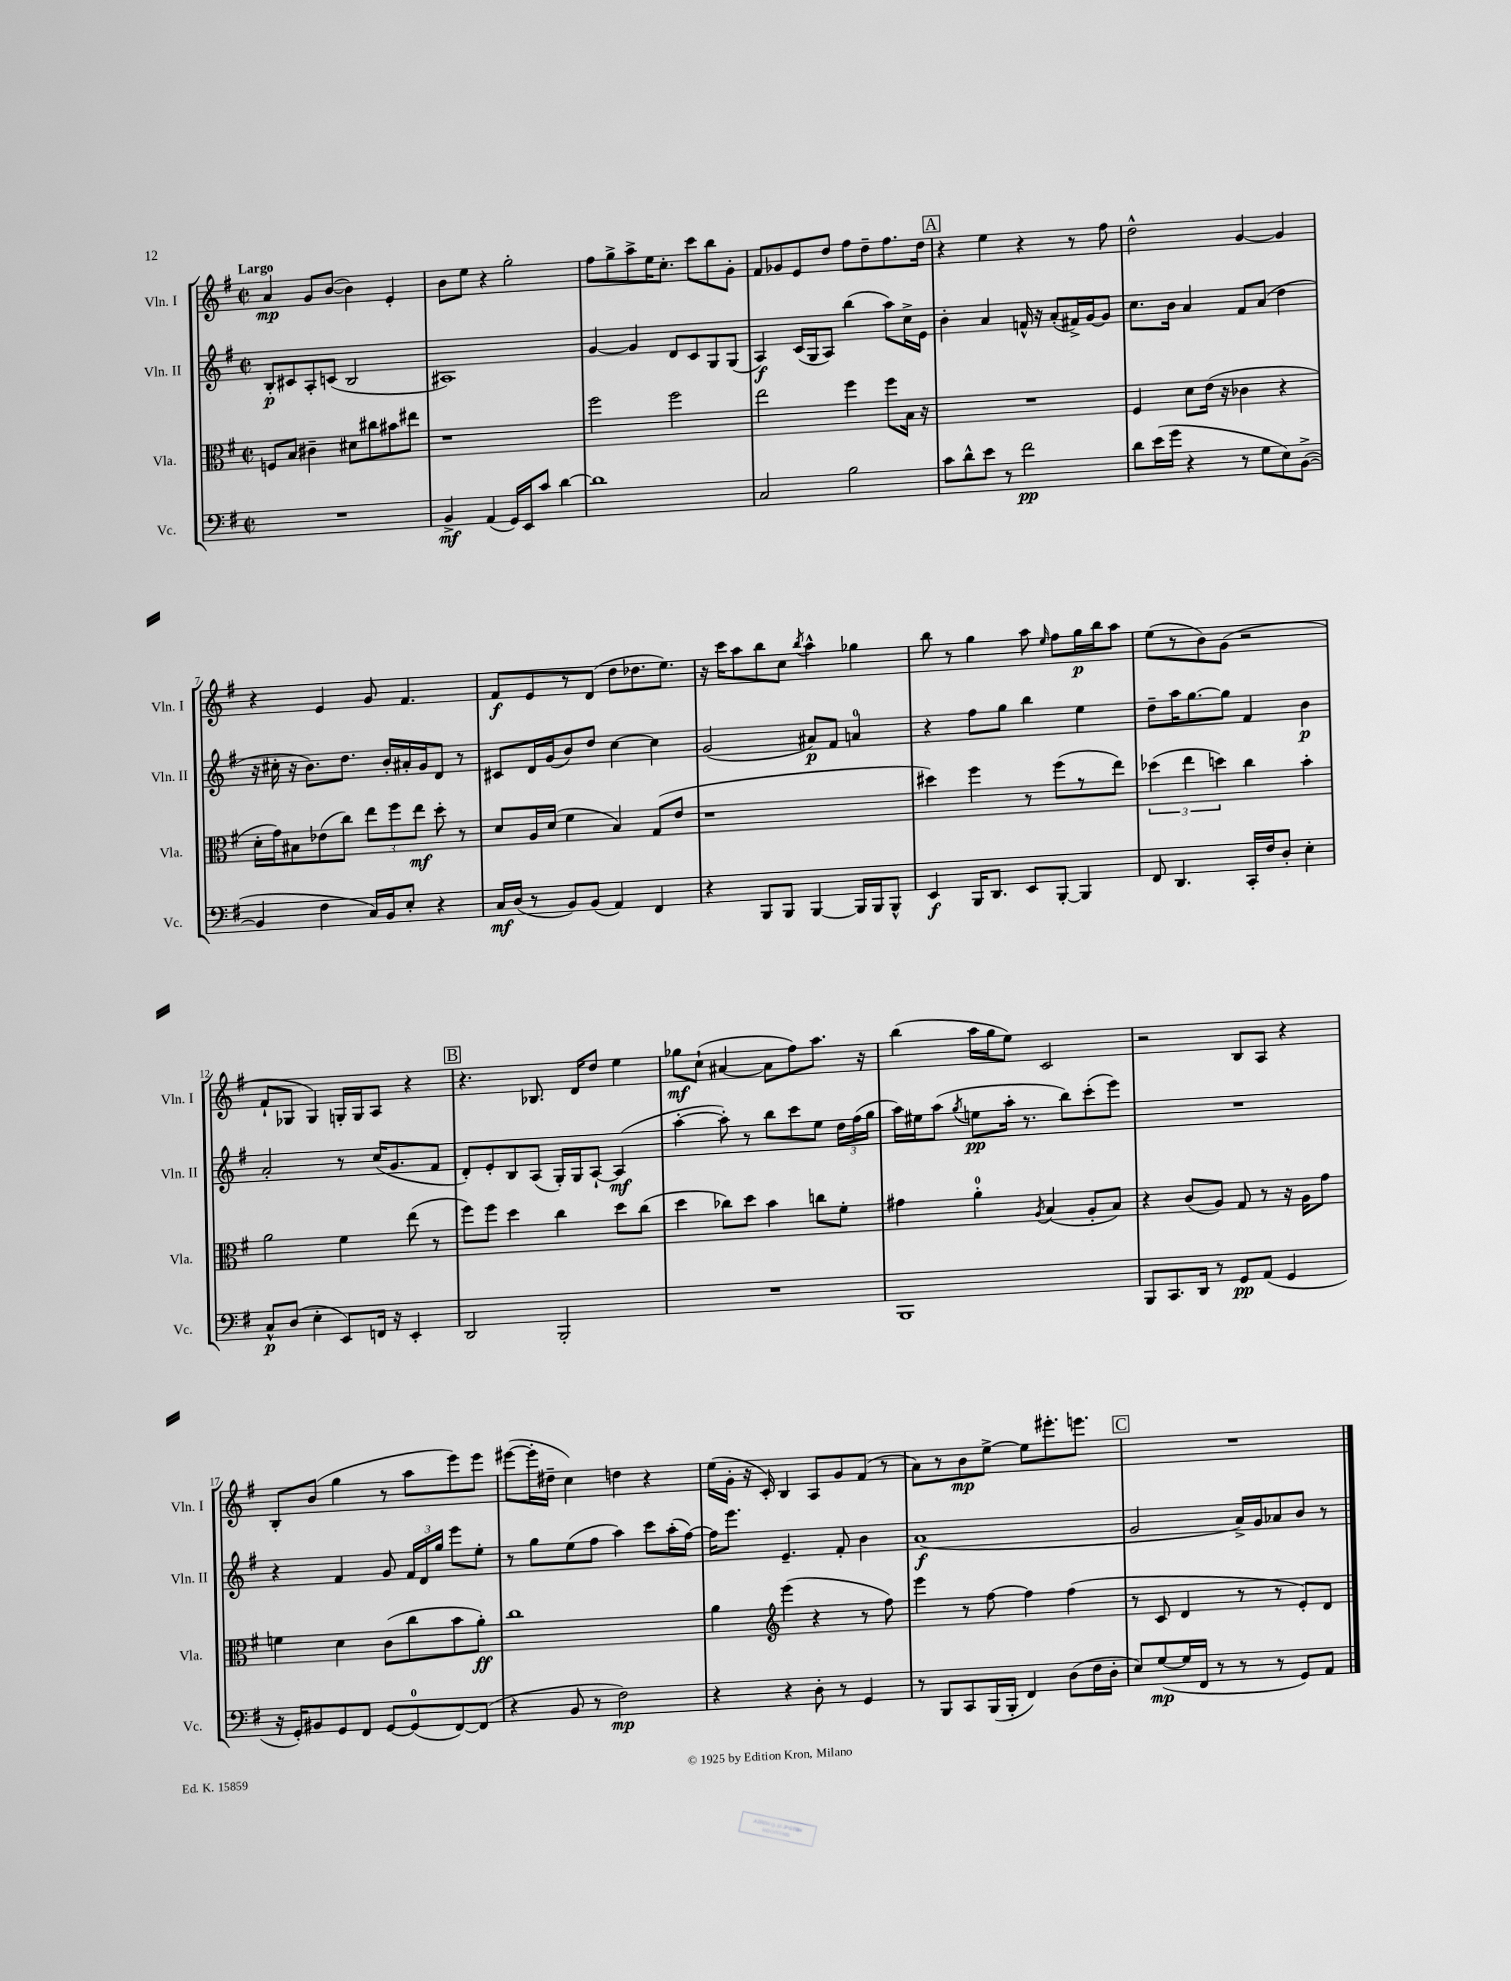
<<
\new StaffGroup <<
\new Staff = "s0" \with { instrumentName = "Vln. I" shortInstrumentName = "Vln. I" } {
    \clef treble \key g \major \defaultTimeSignature \time 2/2 \tempo "Largo"
    \autoBeamOff a'4\mp g'8[ b'8]~( b'4) e'4-. |
    b'8[ e''8] r4 g''2-. |
    fis''8[ g''8-> a''8-> e''16 c''8.]-. c'''8[ b''8 g'8]-. |
    fis'8[ ges'8 e'8 d''8] fis''8[ d''8-- fis''8. d''16] |
    \mark \markup { \box "A" } r4 e''4 r4 r8 fis''8 |
    d''2-^ g'4~ g'4 |
    r4 e'4 g'8 fis'4. |
    fis'8[\f e'8 r8 d'8]( d''8[ des''8. e''8.]) |
    r16 c'''16[ a''8 b''8 c''8] \acciaccatura { b''8 } a''4-^ ges''4 |
    b''8 r8 g''4 a''8 \grace { e''16 } fis''8[ g''16\p b''16 a''8] |
    e''8[( r8 b'8) g'8]( r2 |
    fis'8[-! ges8] ges4) g16[-. g16 a8] r4 |
    \mark \markup { \box "B" } r4. bes8. d'16[ d''8] e''4 |
    ges''8[\mf c''8]-!( ais'4~ ais'8[ fis''8) a''8.] r16 |
    b''4( a''16[ g''16 e''8]) c'2 |
    r2 b8[ a8] r4 |
    b8[-. b'8]( g''4 r8 a''8[ e'''8) e'''8] |
    eis'''8[~( eis'''16-. dis''16]-- c''4) d''4 r4 |
    e''16[( g'16]-. r16 c'16-.) b4 a8[ g'8 fis'8]( r8 |
    a'8[) r8 b'8\mp e''8]~-> e''8[ eis'''8.-. e'''8.] |
    \mark \markup { \box "C" } R1 \bar "|." |
}
\new Staff = "s1" \with { instrumentName = "Vln. II" shortInstrumentName = "Vln. II" } {
    \clef treble \key g \major \defaultTimeSignature \time 2/2
    \autoBeamOff b8[-.\p cis'8 a8-. c'8]( b2 |
    ais1) |
    g'4~ g'4 d'8[ c'8 g8 g8]( |
    a4\f) c'16[( g16 a8]) b''4( a''8[) c''16-> e'16] |
    \mark \markup { \box "A" } b'4-. a'4 f'16-^ r16 a'8[-.( fis'16->) g'16~ g'8] |
    c''8.[ b'16] a'4 fis'8[ a'8]( d''4 |
    r16 cis''16-. r16 b'8.[) d''8.] b'16[-. ais'16-. g'16 d'8] r8 |
    cis'8[ d'16 g'16( b'8) d''8] c''4~ c''4 |
    g'2( ais'8[\p) fis'8] a'4-0 |
    r4 fis''8[ g''8] b''4 e''4 |
    d''8[-- a''16 g''8.~ g''8] fis'4 b'4\p |
    a'2-. r8 c''16[( g'8. fis'8] |
    \mark \markup { \box "B" } d'8[-.) e'8-. b8 a8]( g16[-.) g16 a8]~-! a4\mf( |
    a''4~-. a''8-.) r8 b''8[ c'''8 e''8] \tuplet 3/2 { d''16[ fis''16( g''16] } |
    a''16[) eis''16 a''8]( \acciaccatura { g''8 } e''8[\pp a''16]-. r8. b''8[) c'''8-.( e'''8]) |
    R1 |
    r4 fis'4 g'8 \tuplet 3/2 { fis'16[ d'16 g''16] } e'''8[ e''8]-. |
    r8 g''8[ e''8( fis''8] a''4) c'''8[ a''16-.( fis''16]~) |
    fis''16[ e'''8.] e'4.-- fis'8-. b'4 |
    a'1\f( |
    \mark \markup { \box "C" } g'2 a'16[->) g'16 aes'8 b'8] r8 \bar "|." |
}
\new Staff = "s2" \with { instrumentName = "Vla." shortInstrumentName = "Vla." } {
    \clef alto \key g \major \defaultTimeSignature \time 2/2
    \autoBeamOff f8[ b8] cis'4-- dis'8[ cis''8 bis'8 eis''8] |
    r1 |
    fis''2 fis''2 |
    e''2 fis''4 fis''8[ b16] r16 |
    \mark \markup { \box "A" } R1 |
    fis4 d'8[ e'16]( r16 ces'4 r4 |
    d'16[-. g'16) bis8 ees'8( c''8]) \tuplet 3/2 { e''8[ fis''8 e''8]\mf } d''8-. r8 |
    d'8[ a16 d'16]( fis'4 b4) g8[( e'8] |
    r1 |
    dis''4) fis''4 r8 fis''8[( r8 e''8]) |
    \tuplet 3/2 { des''4( e''4 d''4) } c''4 b'4-. |
    a'2 fis'4 e''8( r8 |
    \mark \markup { \box "B" } fis''8[) fis''8] d''4 c''4 d''8[ c''8]( |
    d''4 ces''8[) d''8] b'4 c''8[ fis'8]-. |
    gis'4 a'4-0-. \acciaccatura { a8 } b4( a8[-. b8]) |
    r4 c'8[( a8]) g8 r8 r16 a16[ g'8] |
    f'4 d'4 c'8[( c''8 b'8 a'8]-.\ff) |
    c''1 |
    a'4 \clef treble e'''4( r4 r8 fis''8) |
    e'''4 r8 fis''8~ fis''4 fis''4( |
    \mark \markup { \box "C" } r8 c'8 d'4 r8 r8 e'8[-.) d'8] \bar "|." |
}
\new Staff = "s3" \with { instrumentName = "Vc." shortInstrumentName = "Vc." } {
    \clef bass \key g \major \defaultTimeSignature \time 2/2
    \autoBeamOff R1 |
    b,4->\mf a,4( g,16[) e,16 c'8] d'4~ |
    d'1 |
    c2 b2 |
    \mark \markup { \box "A" } c'8[ d'8-^ e'8] r8 fis'2\pp |
    d'8[ e'16( g'16] r4 r8 g8[ e8) b,8]~->( |
    b,4 fis4 c16[) b,16 e8]-. r4 |
    c16[\mf d16]( r8 b,8[) b,8]( a,4) fis,4 |
    r4 b,,8[ b,,8] b,,4~ b,,16[ b,,16 b,,8]-^ |
    e,4\f b,,16[ d,8.] e,8[ b,,8]~-. b,,4 |
    fis,8 d,4. c,16[-. fis16 d8]-. e4-. |
    c8[-^\p d8]( e4-. e,8[) f,16] r16 e,4-. |
    \mark \markup { \box "B" } d,2 b,,2-. |
    R1 |
    b,,1 |
    b,,8[ c,8. d,16] r8 g,8[\pp a,8]( g,4 |
    r16 g,16[-.) bis,8 g,8 fis,8] g,8[~ g,8-0( fis,8~) fis,8]( |
    r4 b,8 r8 fis2\mp) |
    r4 r4 d8-. r8 g,4 |
    r8 b,,8[ c,8 b,,16( b,,16]-. fis,4) d8[( fis16 d16]-. |
    \mark \markup { \box "C" } e8[) g8~\mp( g16 fis,16] r8 r8 r8 g,8[) a,8] \bar "|." |
}
>>
>>
